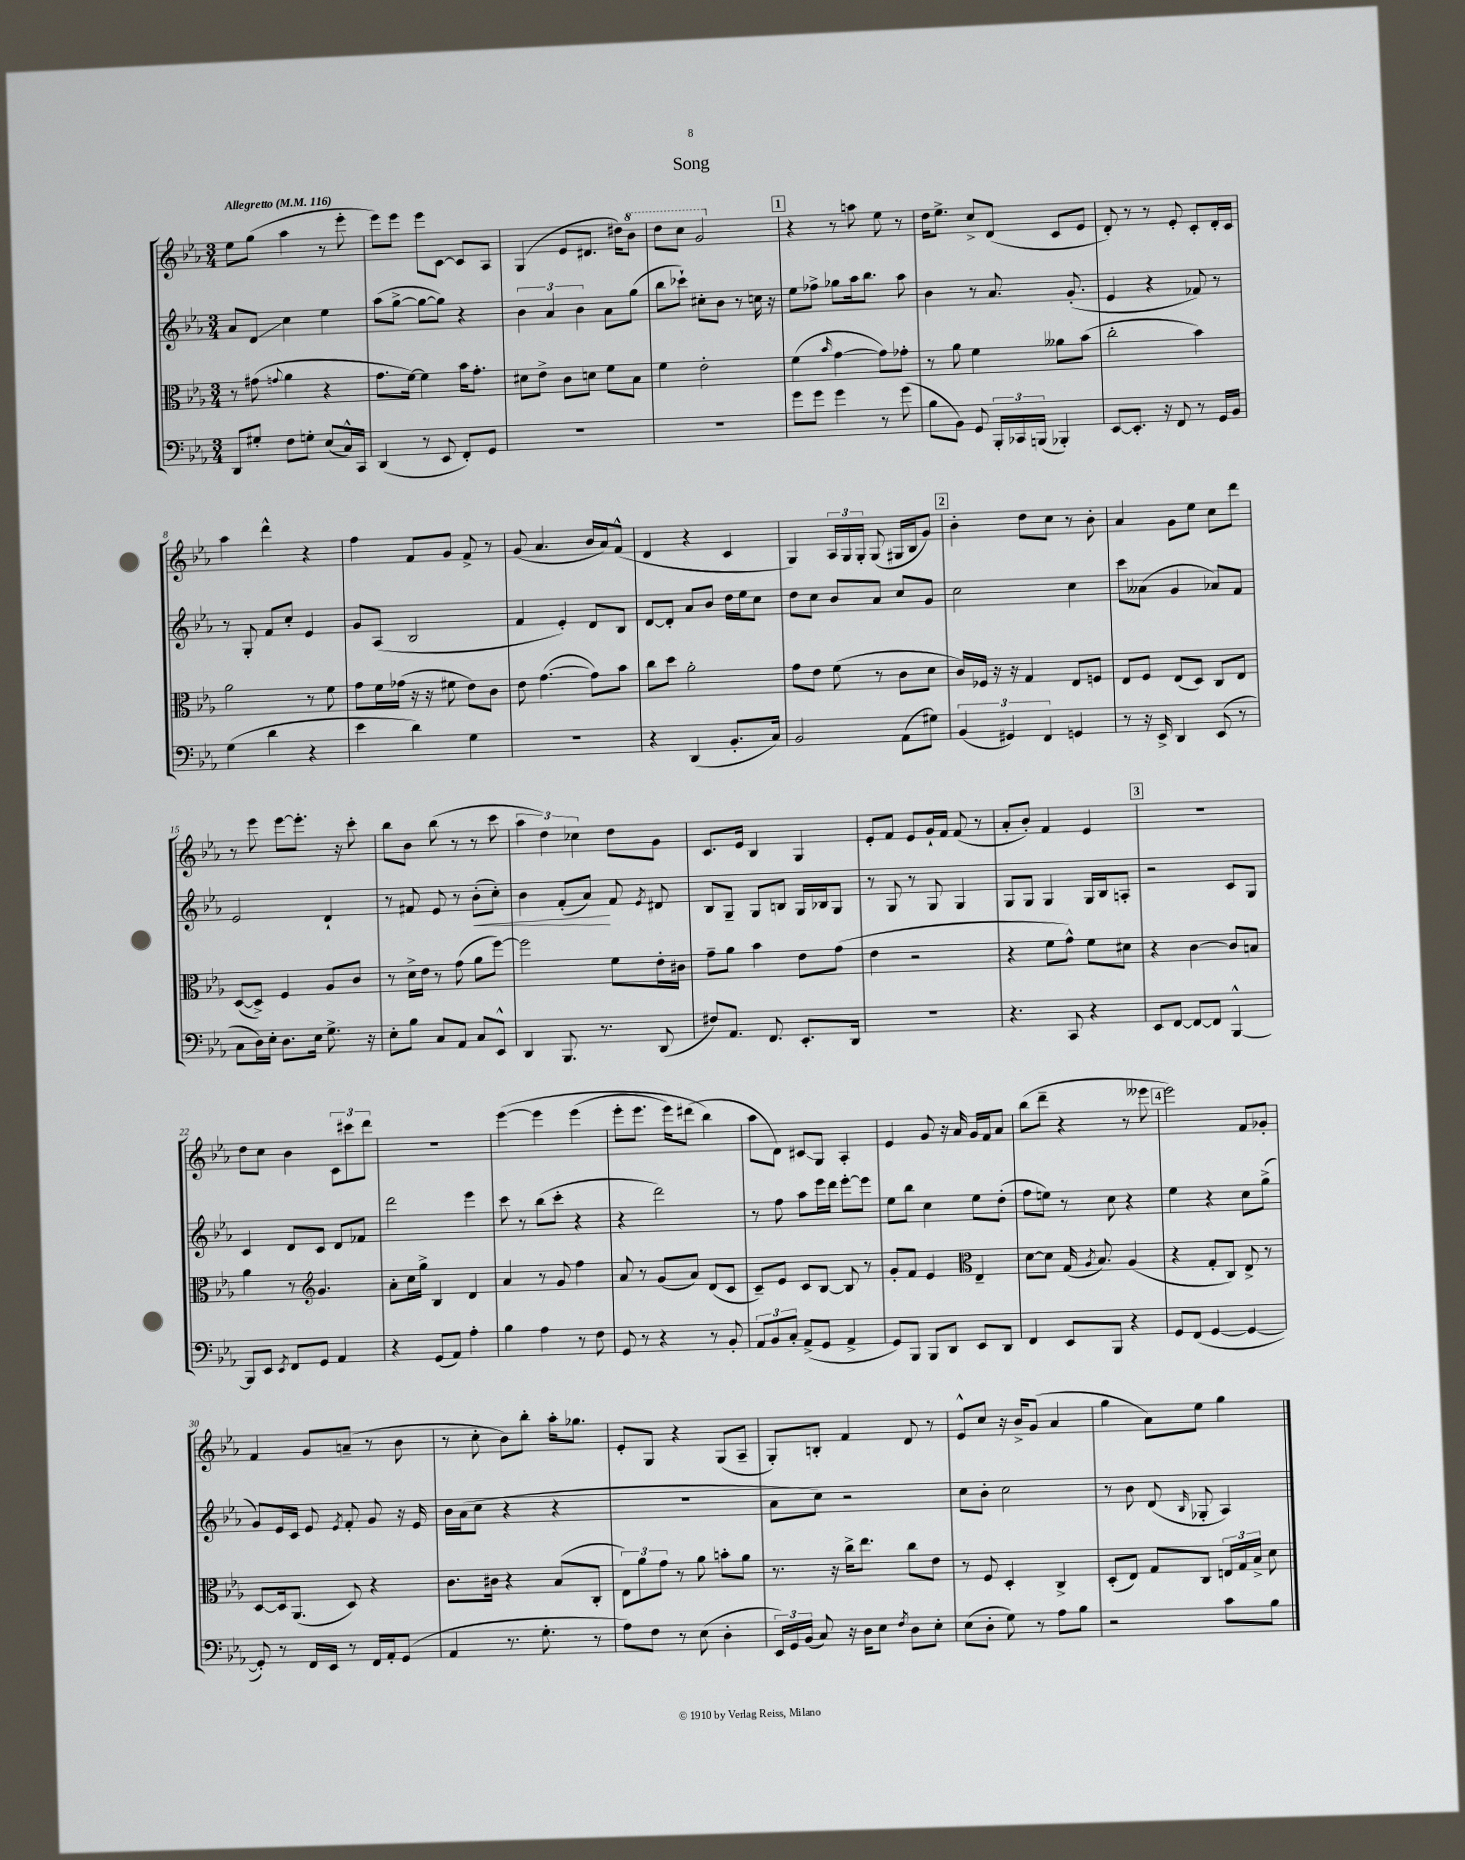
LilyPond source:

\header { title = "Song" }
<<
\new StaffGroup <<
\new Staff = "s0" {
    \clef treble \key ees \major \numericTimeSignature \time 3/4 \tempo "Allegretto" 4 = 116
    \autoBeamOff ees''8[ g''8]( aes''4 r8 ees'''8-. |
    ees'''8[) ees'''8] ees'''8[ c'8]~ c'8[ aes8] |
    g4( ees'8[ dis'8.] dis''16[) \ottava #1 bes''8] |
    d'''8[ c'''8] g''2 \ottava #0 |
    \mark \markup { \box "1" } r4 r8 a''8 ees''8 r8 |
    d''16[ ees''8.]-> c''8[-> d'8]( c'8[ ees'8] |
    d'8-.) r8 r8 ees'8-. c'8[-. d'16-. c'16] |
    aes''4 d'''4-^ r4 |
    f''4 f'8[ g'8] f'8-> r8 |
    g'8( aes'4. bes'16[ aes'16) f'8]-^( |
    d'4 r4 c'4 |
    g4) \tuplet 3/2 { aes16[ g16 g16]-. } g8( gis16[ bes16 g'8]) |
    \mark \markup { \box "2" } bes'4-. d''8[ c''8] r8 bes'8-. |
    aes'4 g'8[ ees''8] c''8[ d'''8] |
    r8 ees'''8 ees'''8[~ ees'''8.]-. r16 c'''8-. |
    bes''8[ bes'8] bes''8( r8 r8 c'''8 |
    \tuplet 3/2 { aes''4 d''4) ces''4 } d''8[ g'8] |
    c'8.[ ees'16] bes4 g4 |
    ees'8[-. f'8] ees'8[ g'16-! f'16] f'8( r8 |
    aes'8[-. bes'8]-.) f'4 ees'4 |
    \mark \markup { \box "3" } R2. |
    d''8[ c''8] bes'4 \tuplet 3/2 { c'8[ cis'''8 d'''8] } |
    r2. |
    ees'''4~\( ees'''4 ees'''4( |
    ees'''8[-. ees'''8.] ees'''16[) dis'''8]( bes''4\) |
    aes''8[ d'8]) cis'8[\glissando g8] aes4-. |
    ees'4 g'8 r16 aes'16 g'16[ f'16 aes'8] |
    bes''8[( d'''8]-- r4 r8 eeses'''8 |
    \mark \markup { \box "4" } ees'''2) f'8[ ges'8]-. |
    f'4 g'8[ a'8]--( r8 bes'8 |
    r8 c''8-. bes'8[) bes''8]-. aes''16[-. ges''8.] |
    ees'8[-. g8] r4 g8[( aes8]-- |
    g8[-.) b8]-. f'4 d'8 r8 |
    ees'8[-^ c''8] r16 bes'16[-> g'8]( aes'4 |
    g''4 aes'8[) ees''8] g''4 \bar "|." |
}
\new Staff = "s1" {
    \clef treble \key ees \major \numericTimeSignature \time 3/4
    \autoBeamOff aes'8[ d'8]\glissando c''4 ees''4 |
    aes''8[( g''8]~-> g''8[~ g''8]) r4 |
    \tuplet 3/2 { bes'4 aes'4 bes'4 } aes'8[ g''8]( |
    bes''8[ ces'''8]-!) cis''8[-. bes'8] r8 c''16 r16 |
    \mark \markup { \box "1" } ees''8[ fes''8]-> ges''8[ aes''16 bes''8.] aes''8 |
    bes'4 r8 aes'8. g'8.-.( |
    ees'4 r4 fes'8) r8 |
    r8 g8-. f'8[ c''8]-. ees'4 |
    g'8[ aes8]( bes2 |
    f'4 ees'4-.) d'8[ bes8] |
    d'8[~ d'8]-. aes'8[ bes'8] d''16[ ees''16 c''8] |
    d''8[ c''8] bes'8[ aes'8] c''8[ g'8] |
    \mark \markup { \box "2" } c''2 c''4 |
    c'''8[ aeses'8]( g'4 aes'8[) f'8] |
    ees'2 d'4-! |
    r8 fis'8 ees'8 r8 bes'8[-.\<( c''8]-.) |
    bes'4 f'8[-.( aes'8]\!) f'8 \acciaccatura { ees'8 } dis'8 |
    bes8[ g8]-- g8[ b8] g16[ bes16 g8] |
    r8 g8 r8 g8 g4 |
    g8[ g8] g4 g16[ bes16 a8]-. |
    \mark \markup { \box "3" } r2 c'8[ g8] |
    c'4 d'8[ c'8] d'8[ fes'8] |
    d'''2 ees'''4 |
    c'''8 r8 bes''8[( c'''8]-. r4 |
    r4 d'''2) |
    r8 f''8 aes''8[ ees'''16 d'''16] ees'''8[~-. ees'''8] |
    ees''8[ bes''8] c''4 ees''8[ d''8]-.( |
    f''8[ e''8]) r8 c''8 r4 |
    \mark \markup { \box "4" } ees''4 r4 c''8[ g''8]->( |
    g'8[) ees'16 c'16] ees'8 \acciaccatura { ees'8 } f'8-. g'8 r16 ees'16 |
    bes'16[ aes'16( c''8] r4 r4 |
    R2. |
    aes'8[ c''8]) r2 |
    c''8[ bes'8]-. c''2 |
    r8 bes'8 d'8( \grace { bes16 } ges8-. aes4) \bar "|." |
}
\new Staff = "s2" {
    \clef alto \key ees \major \numericTimeSignature \time 3/4
    \autoBeamOff r8 gis'8( \appoggiatura { g'8 } aes'4 r4 |
    g'8.[ f'16]~) f'4 bes'16[ g'8.]-. |
    dis'8[ ees'8]-> c'8[ d'8] f'8[ bes8] |
    f'4 ees'2-. |
    \mark \markup { \box "1" } f'4( \grace { bes'16 } g'4~ g'8[) ges'8]-. |
    r8 aes'8 f'4 aeses'8[ bes'8]( |
    c''2-. bes'4) |
    aes'2 r8 f'8 |
    g'8[ f'16 ges'16]( r16 r16 fis'8 ees'8[) c'8] |
    ees'8 g'4.~( g'8[) bes'8] |
    c''8[ d''8] aes'2-. |
    g'8[ ees'8] f'8( r8 c'8[ d'8] |
    \mark \markup { \box "2" } c'16[) fes16] r16 r16 g4 ees8[ f8] |
    ees8[ f8] ees8[( d8]) c8[ ees8] |
    d8[~( d8]->) f4 aes8[ c'8] |
    r8 d'16[-> ees'16] r8 g'8( aes'8[ f''8]~) |
    f''2 f'8[ ees'16-. cis'16] |
    g'8[-- aes'8] bes'4 ees'8[ g'8]( |
    ees'4 r2 |
    r4 f'8[ g'8]-^) f'8[ dis'8] |
    \mark \markup { \box "3" } r4 c'4~ c'8[ b8] |
    aes'4 r8 \clef treble g'4. |
    aes'8[-. c''16 g''16]-> bes4 d'4 |
    aes'4 r8 g'8 f''4 |
    aes'8 r8 g'8[( aes'8]) d'8[( c'8] |
    c'8[--) ees'8] c'8[ bes8]~ bes8 r8 |
    g'8[-. f'8] ees'4 \clef alto ees4-- |
    d'8[~ d'8] g16( \acciaccatura { aes8 } bes8.) aes4( |
    \mark \markup { \box "4" } r4 g8[-. c8]) ees8-> r8 |
    d8[~ d16 aes,8.]( d8) r4 |
    c'8.[ cis'16] r4 bes8[( c8]-. |
    \tuplet 3/2 { ees8[) aes'8 g'8] } r8 aes'8 b'8[-. aes'8] |
    r8. r16 c''16[-> ees''8.] c''8[ ees'8] |
    r8 f8 d4-. c4-> |
    d8[-.( ees8]) g8[ c8] \tuplet 3/2 { e16[ g16 bes16]-> } d'8 \bar "|." |
}
\new Staff = "s3" {
    \clef bass \key ees \major \numericTimeSignature \time 3/4
    \autoBeamOff d,8[ gis8]-. f8[ g8]-. ees8[( c16-^) c,16] |
    d,4( r8 ees,8 f,8[-.) g,8] |
    R2. |
    R2. |
    \mark \markup { \box "1" } g'8[ g'8] g'4 r8 g'8( |
    bes8[ bes,8]) g,8 \tuplet 3/2 { bes,,16[-. ces,16 b,,16]( } bes,,4-.) |
    ees,8[~ ees,8.]-. r16 f,8 r8 g,16[ bes,16] |
    g4( d'4 r4 |
    ees'4 d'4) g4 |
    R2. |
    r4 d,4( bes,8.[-. c16]) |
    bes,2 aes,8[( gis8]) |
    \mark \markup { \box "2" } \tuplet 3/2 { bes,4( gis,4) f,4 } g,4 |
    r8 r16 ees,16-> d,4 ees,8( r8 |
    c8[ d16) ees16]-. d8.[ ees16] g8.-> r16 |
    ees8[-. bes8] c8[ aes,8] c8[ ees,8]-^ |
    d,4 bes,,8. r8. d,8( |
    fis8[) aes,8.] f,8. ees,8.[-. d,16] |
    R2. |
    r4. c,8 r4 |
    \mark \markup { \box "3" } ees,8[ f,8]~ f,8[~ f,8] bes,,4~-^ |
    bes,,8[ ees,8] \acciaccatura { ees,8 } f,8[ g,8] aes,4 |
    r4 g,8[( aes,8]) aes4-. |
    bes4 aes4 r8 f8 |
    g,8 r8 r4 r8 bes,8-. |
    \tuplet 3/2 { aes,8[ bes,8 c8]-. } aes,8[->( g,8] aes,4-> |
    g,8[) bes,,8] bes,,8[ d,8] ees,8[ d,8] |
    f,4 ees,8[ bes,,8] r4 |
    \mark \markup { \box "4" } g,8[ f,8]( g,4~ g,4~ |
    g,8-.) r8 f,16[ ees,16] r8 f,16[ aes,16-. g,8]( |
    aes,4 r8. g8.-. r8 |
    aes8[) f8] r8 ees8( d4-. |
    \tuplet 3/2 { ees,16[) g,16 bes,16]( } c8) r16 d16[ ees8] \acciaccatura { f8 } d8[ ees8]-. |
    ees8[( d8]-. g8) r8 aes8[ bes8] |
    r2 c'8[ bes8] \bar "|." |
}
>>
>>
